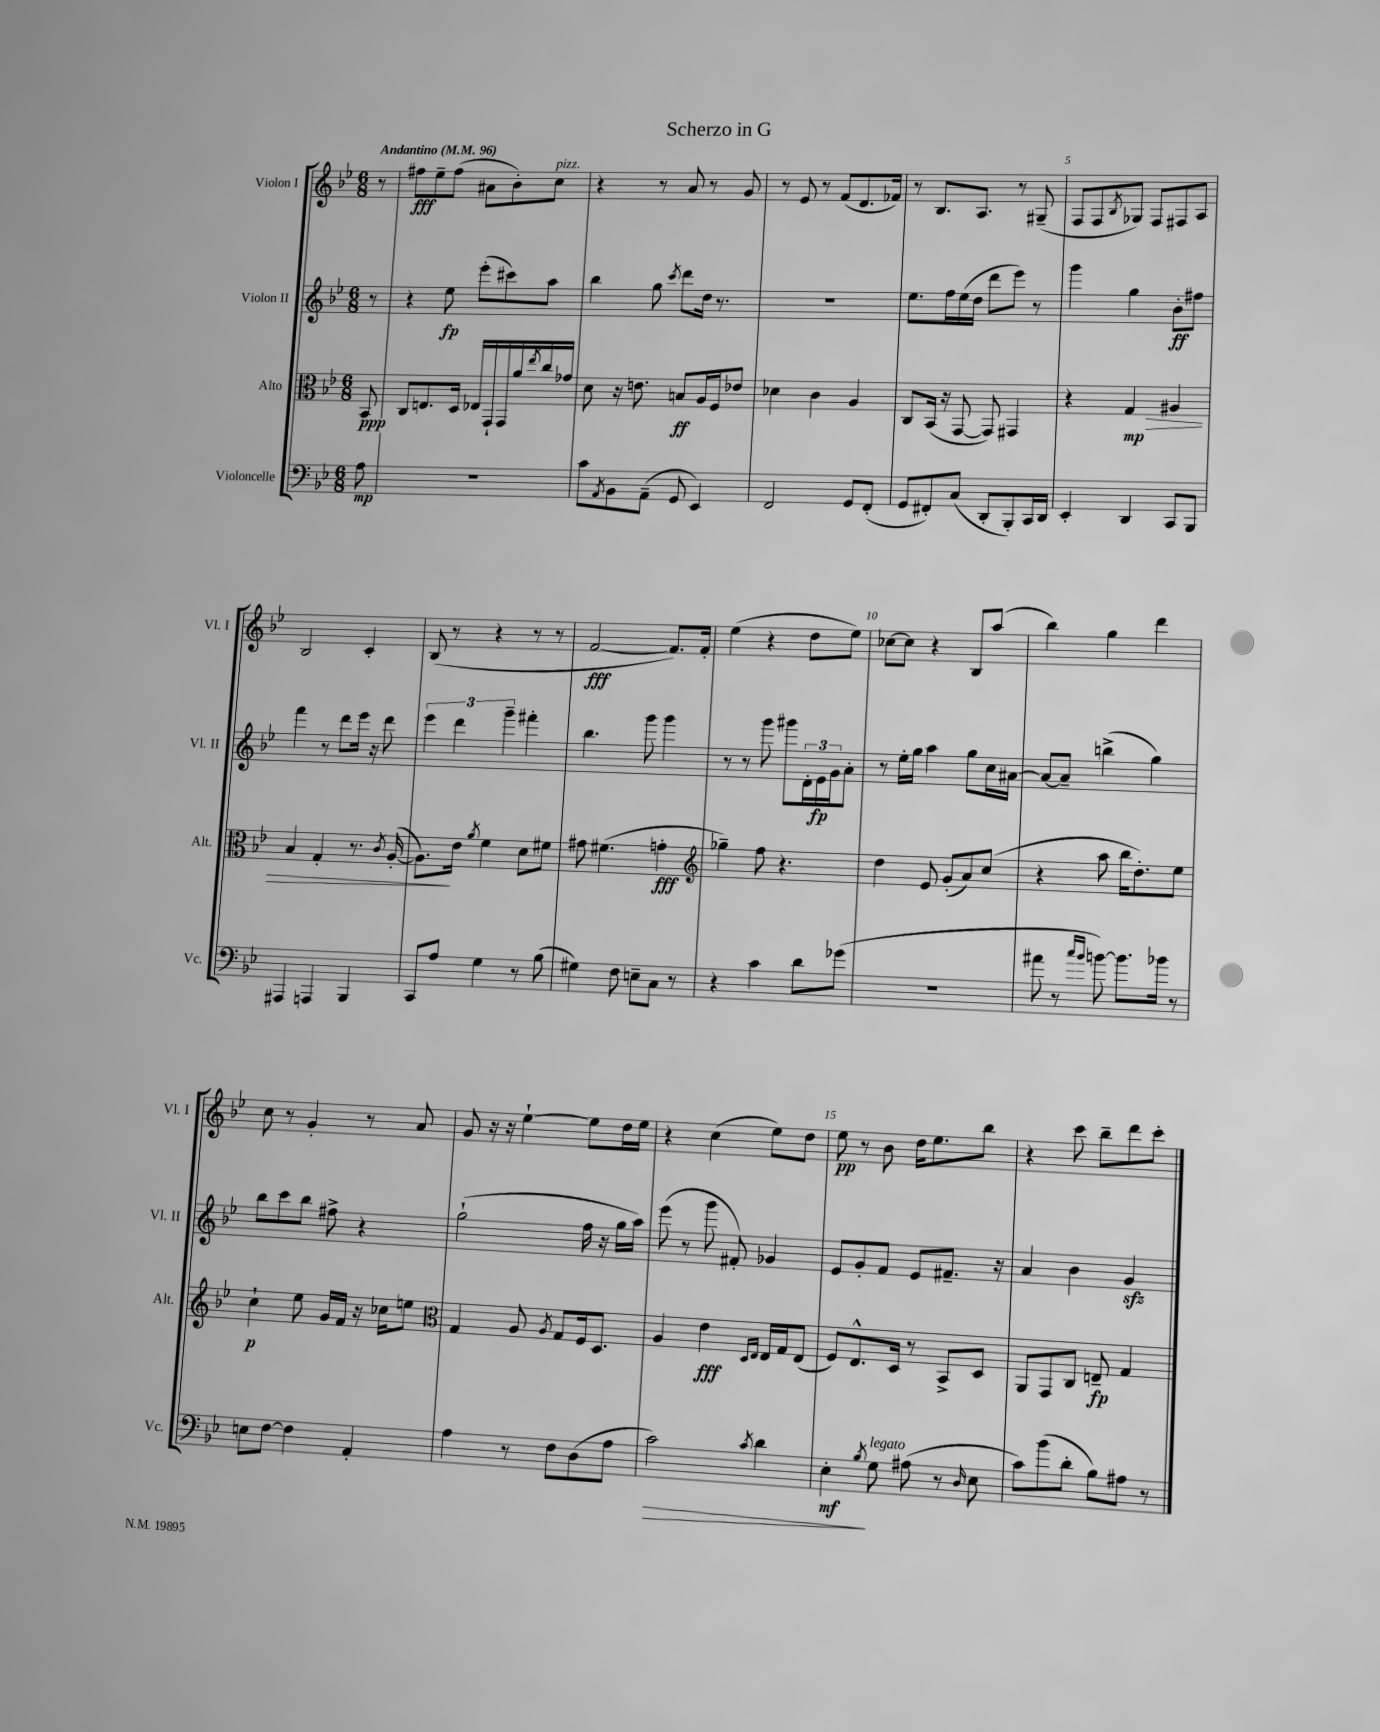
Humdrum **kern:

**kern	**kern	**kern	**kern
*staff4	*staff3	*staff2	*staff1
*clefF4	*clefC3	*clefG2	*clefG2
*k[b-e-]	*k[b-e-]	*k[b-e-]	*k[b-e-]
*M6/8	*M6/8	*M6/8	*M6/8
*MM96	*MM96	*MM96	*MM96
8A	8BB-	8r	8r
=	=	=	=
2.r	8C	4r	8ff#
.	8.E	.	8ee-~
.	.	8ee-	(8ff#
.	16D	.	.
.	16E-	(8eee-'	8a#
.	16GG`	.	.
.	16GG	8ccc#)	8b-')
.	16a	.	.
.	8qee-	.	.
.	16cc	8aa	8cc
.	16g-	.	.
=	=	=	=
8c	8d	4bb-	4r
8qAA	.	.	.
8BB-	16r	.	.
.	8.e	.	.
(8AA~	.	8gg	8r
.	.	8qccc	.
8GG	8B	8ddd	8a
4EE-)	16A	16dd	8r
.	16F	8.r	.
.	8e-	.	8g
=	=	=	=
2FF	4d-	2.r	8r
.	.	.	8e-
.	4c	.	8r
.	.	.	(8f
8GG	4A	.	8.d
(8FF'	.	.	.
.	.	.	16f-)
=	=	=	=
8GG	8C	8.ee-	8r
8FF#')	(16BB-	.	8.B-
.	16r	16ff	.
(8C	[8GG	(16ee-	.
.	.	16dd	8.A
8DD'	8GG])	8ddd	.
8BBB-')	4GG#	8eee-)	8r
16CC	.	8r	(8G#~
16DD	.	.	.
=	=	=	=
4EE-'	4r	4ggg	8F
.	.	.	8F
.	.	.	8qB-
4DD	4G	4gg	8G-)
.	.	.	8F
8CC	4A#	8b-'	8F#
8BBB-	.	8ff#	8A
=	=	=	=
4AAA#	4B-	4fff	2B-
4AAA	4G'	8r	.
.	.	8ddd	.
4BBB-	8.r	16eee-	4c'
.	.	16r	.
.	.	8ddd	.
.	8qc	.	.
.	([16A'	.	.
=	=	=	=
8CC	8.A])	6eee-	(8B-
8A	.	.	8r
.	.	6ddd	.
.	16e-	.	.
.	8qa	.	.
4G	4f	.	4r
.	.	6ggg~	.
8r	8d	4fff#'	8r
(8B-	8f#	.	8r
=	=	=	=
4G#)	8g#	4.bb-	[2f
.	(4.f#	.	.
8F	.	.	.
8E~	.	8ggg	.
8C	4g'	4ggg	8.f])
8r	.	.	.
.	.	.	16f'
=	=	=	=
*	*clefG2	*	*
4r	4gg-~)	8r	(4ee-
.	.	8r	.
4c	8ff	8ggg	4r
.	4.r	8ggg#	.
8d	.	24d'	8dd
.	.	24e-	.
.	.	24g	.
(8g-	.	8a'	8ee-)
=	=	=	=
2.r	4dd	8r	[8cc-
.	.	16ee-'	8cc-]
.	.	16gg	.
.	8e-	4aa	4r
.	(8g'	.	.
.	8a)	8gg	8B-
.	(8cc	16cc	(8aa
.	.	[16a#	.
=	=	=	=
8a#	4r	8a#_	4bb-)
8r	.	8a#~]	.
16qqcc	.	.	.
16qqb-	.	.	.
[8b)	8aa	(4bb^	4gg
8.b]	16bb-	.	.
.	8.dd')	.	.
.	.	4gg)	4ddd
16b-	.	.	.
8r	8ee-	.	.
=	=	=	=
8E	4cc`	8bb-	8cc
[8F	.	8ccc	8r
4F]	8ee-	8bb-	4g'
.	16g	8ff#^	.
.	16f	.	.
4AA'	16r	4r	8r
.	16cc-	.	.
.	8ee	.	8a
=	=	=	=
*	*clefC3	*	*
4A	4G	(2gg`	8g
.	.	.	16r
.	.	.	16r
8r	8A	.	[4ee-`
.	8qA	.	.
8F	8G	.	.
(8D	16F	16ff	8ee-]
.	8.D	16r	.
8A	.	16gg	16dd
.	.	16aa)	16ee-
=	=	=	=
2c)	4A	(8eee-	4r
.	.	8r	.
.	4e-	8ggg	(4cc
.	.	8f#')	.
.	16qqD	.	.
8qc	16qqE-	.	.
4d	16E-	4g-	8ee-)
.	16G	.	.
.	(8E-	.	8dd
=	=	=	=
4E-'	8F)	8e-	8ee-
.	8.E-^^	8g'	8r
8qB-	.	.	.
8G	.	8f	8b-
.	16D	.	.
(8A#	8r	8e-	16dd
.	.	.	8.ee-
8r	8BB-^	8.f#~	.
16qqD	.	.	.
8E-	8D	.	8bb-
.	.	16r	.
=	=	=	=
8c)	8AA	4a	4r
(8b-	8GG	.	.
8d'	8C	4b-	8ccc
8B-)	8E~	.	8bb-~
8A#	4G	4g	8ddd
8r	.	.	8ccc'
==	==	==	==
*-	*-	*-	*-
